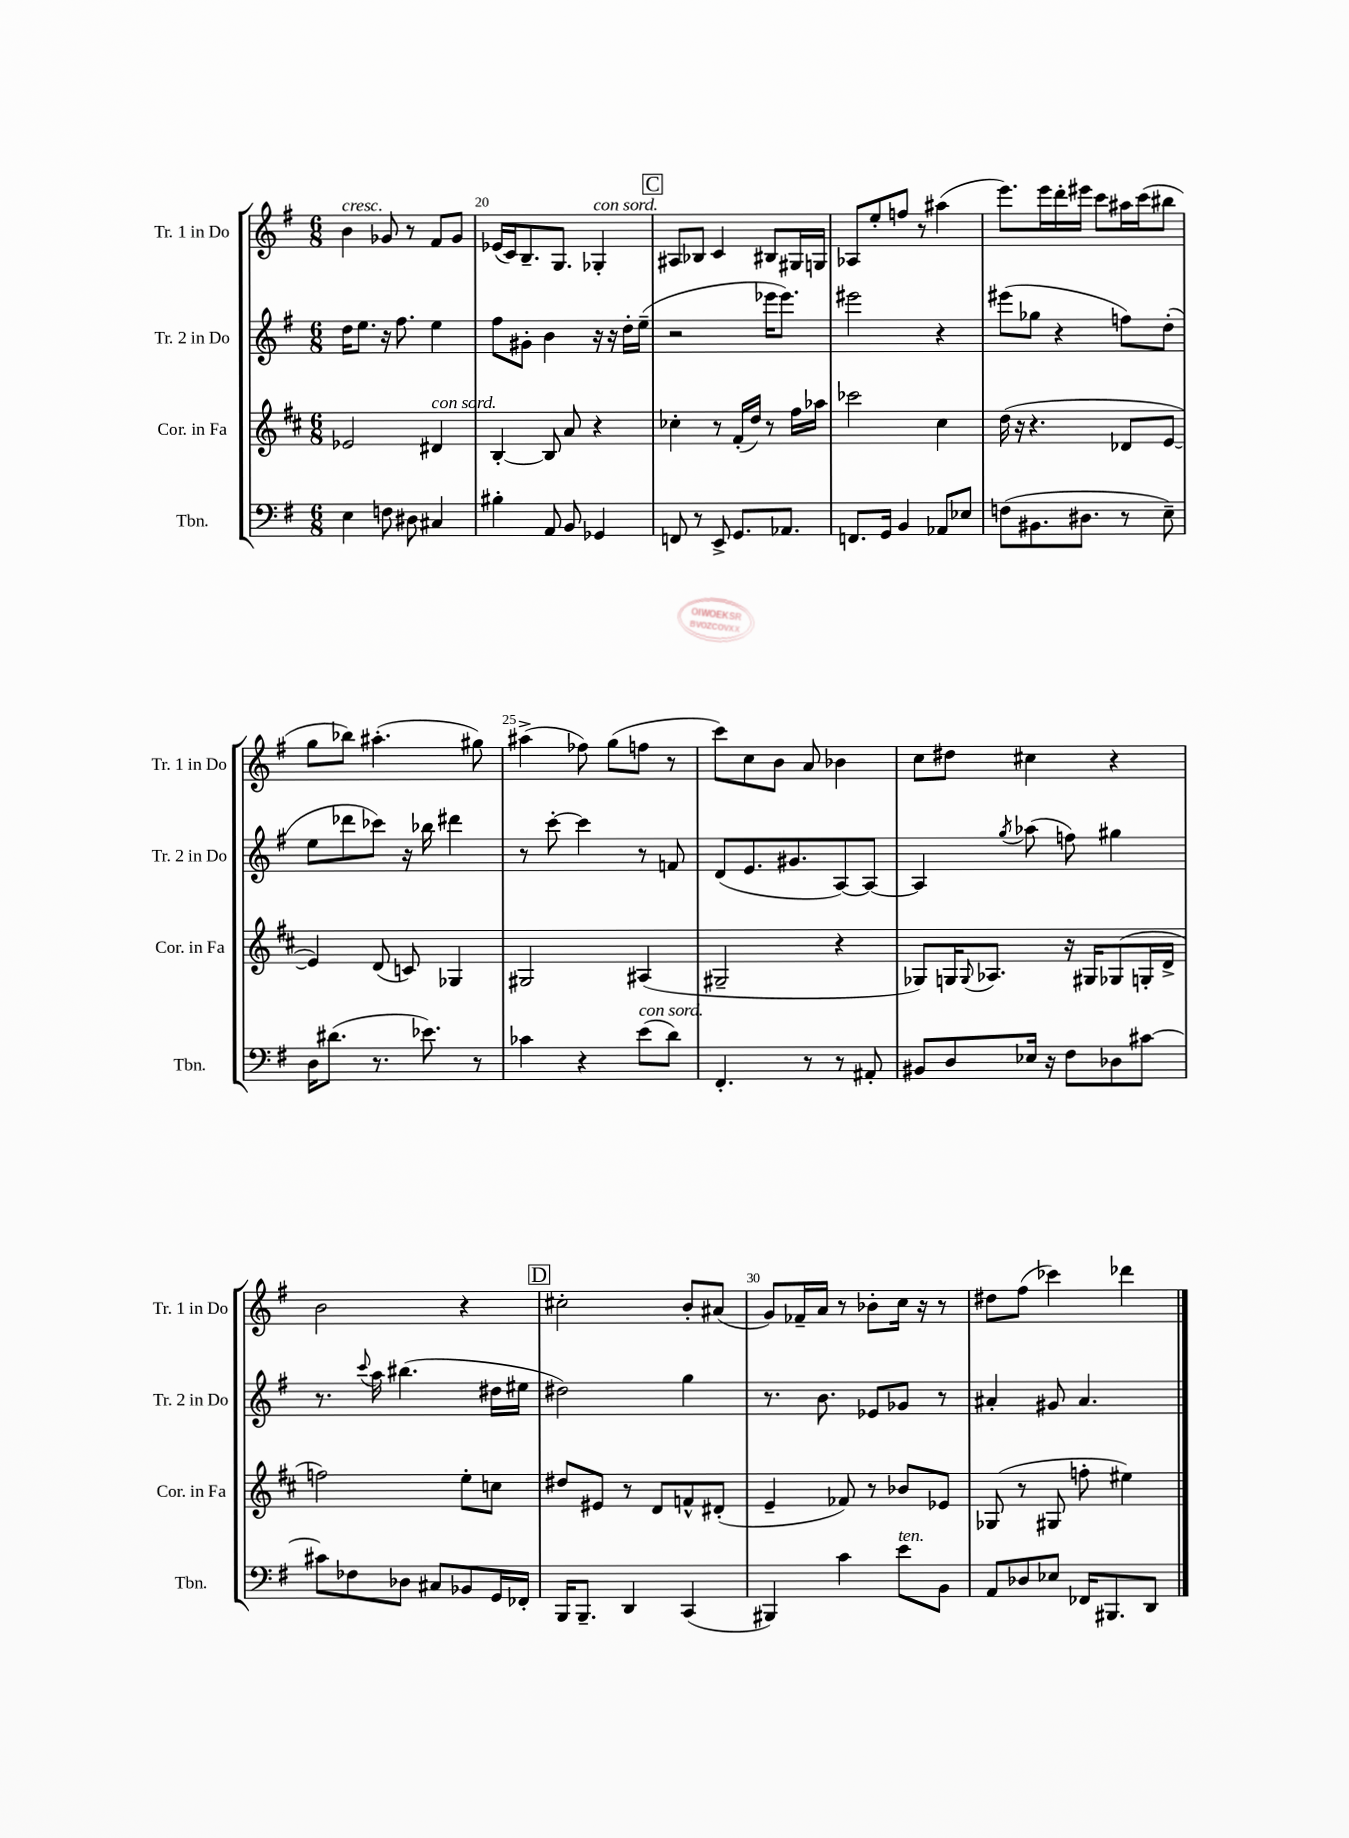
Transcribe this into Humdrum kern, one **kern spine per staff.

**kern	**kern	**kern	**kern
*part4	*part3	*part2	*part1
*staff4	*staff3	*staff2	*staff1
*I"Tbn.	*I"Cor. in Fa	*I"Tr. 2 in Do	*I"Tr. 1 in Do
*I'Tbn.	*I'Cor. in Fa	*I'Tr. 2 in Do	*I'Tr. 1 in Do
*clefF4	*clefG2	*clefG2	*clefG2
*k[f#]	*k[f#c#]	*k[f#]	*k[f#]
*M6/8	*M6/8	*M6/8	*M6/8
=19	=19	=19	=19
!	!	!	!LO:TX:a:i:t=cresc.
4E\	2e-X/	16dd\KL	4b\
.	.	8.ee\J	.
8Fn\	.	16r	8g-X/
.	.	8.ff#\	.
8D#X\	.	.	8r
!	!LO:TX:a:i:t=con sord.	!	!
4C#X/	4d#X/	4ee\	8f#/L
.	.	.	8g-/J
=20	=20	=20	=20
4B#X'\	[4B'/	8ff#\L	(16e-X/LL
.	.	.	16c/J)
.	.	8g#X'\J	8.B~/
8AA/	8B/]	4b\	.
.	.	.	8.G/J
8BB/	8a/	.	.
!	!	!	!LO:TX:a:i:t=con sord.
4GG-X/	4r	16r	4G-X'/
.	.	16r	.
.	.	16dd'\LL	.
.	.	(16ee~\JJ	.
!!LO:REH:place=s1:t=C
=21	=21	=21	=21
8FFn/	4cc-X'\	2r	8A#X/L
8r	.	.	8B-X/J
8EE^/	8r	.	4c/
8.GG/L	(16f#'/LL	.	.
.	16dd/JJ)	.	.
.	8r	16eee-X\KL	8B#X/L
8.AA-X/J	.	8.eee-\J)	.
.	16ff#\LL	.	16G#X/L
.	16aa-X\JJ	.	16Gn/JJ
=22	=22	=22	=22
8.FFn/L	2ccc-X\	2eee#X\	8A-X/L
.	.	.	8ee'/
16GG/Jk	.	.	.
4BB/	.	.	8ffn/J
.	.	.	8r
8AA-X/L	4cc#\	4r	(4aa#X\
8E-X/J	.	.	.
=23	=23	=23	=23
(8Fn\L	(16dd\	(8eee#X\L	8.eee\L)
.	16r	.	.
8.BB#X\	4.r	8gg-X\J	.
.	.	.	16eee\L
.	.	4r	16ddd'\
8.D#X\J	.	.	16eee#X\JJ
.	.	.	8ccc\L
8r	8d-X/L	8ffn\L)	16aa#X\L
.	.	.	(16ccc\J
8E~\)	[8e/J	(8dd'\J	8bb#X\J
!!LO:LB:g=z
=24	=24	=24	=24
16D\KL	4e/])	8ee\L	8gg\L
(8.d#X\J	.	.	.
.	.	8ddd-X\	8bb-X\J)
8.r	(8d/	8ccc-X\J)	(4.aa#X'\
.	8cn/)	16r	.
8.e-X\)	.	16bb-X\	.
.	4G-X/	4ddd#X\	.
8r	.	.	8gg#X\)
=25	=25	=25	=25
4c-X\	2G#X/	8r	(4aa#X^\
.	.	[8ccc'\	.
4r	.	4ccc\]	8ff-X\)
.	.	.	(8gg\L
!LO:TX:a:i:t=con sord.	!	!	!
(8e\L	(4A#X/	8r	8ffn\J
8d\J)	.	8fn/	8r
=26	=26	=26	=26
4.FF#'/	2G#X~/	(8d/L	8ccc\L)
.	.	8.e/	8cc\
.	.	.	8b\J
.	.	8.g#X/	.
8r	.	.	8a/
8r	4r	[8A/)	4b-X\
8AA#X'/	.	8A/J_	.
=27	=27	=27	=27
8BB#X/L	8G-X/L)	4A/]	8cc\L
8D/	16Gn/K	.	8dd#X\J
.	8qqG/	.	.
.	8.A-X/J	.	.
.	.	8qgg/	.
16E-X/Jk	.	(8aa-X\	4cc#X\
16r	.	.	.
8F#\L	16r	8ffn\)	.
.	16G#X/KL	.	.
8D-X\	(8G-X/	4gg#X\	4r
[8c#X\J	16Gn'/L	.	.
.	16d^/JJ	.	.
!!LO:LB:g=z
=28	=28	=28	=28
8c#X\L]	2ffn\)	8.r	2b\
8F-X\	.	.	.
.	.	8qqccc/	.
.	.	16aa\	.
8D-X\J	.	(4.bb#X\	.
8C#X/L	.	.	.
8BB-X/	8ee'\L	.	4r
16GG/L	8ccn\J	16dd#X\LL	.
16FF-X'/JJ	.	16ee#X\JJ	.
!!LO:REH:place=s1:t=D
=29	=29	=29	=29
16BBB/KL	8dd#X/L	2dd#X\)	2cc#X'\
8.BBB~/J	.	.	.
.	8e#X/J	.	.
4DD/	8r	.	.
.	8d/L	.	.
(4CC/	8fn^^/	4gg\	8b'/L
.	(8d#X'/J	.	(8a#X/J
=30	=30	=30	=30
4BBB#X/)	4e~/	8.r	8g/L)
.	.	.	16f-X~/L
.	.	8.b\	16a/JJ
4c\	8f-X/)	.	8r
.	8r	8e-X/L	8b-X'\L
!LO:TX:a:i:t=ten.	!	!	!
8e\L	8b-X/L	8g-X/J	16cc\Jk
.	.	.	16r
8BB\J	8e-X/J	8r	8r
=31	=31	=31	=31
8AA/L	(8G-X/	4a#X'/	8dd#X\L
8D-X/	8r	.	(8ff#\J
8E-X/J	8G#X/	8g#X/	4ccc-X\)
16FF-X/KL	8ffn'\	4.a#/	.
8.BBB#X/	.	.	.
.	4ee#X\)	.	4ddd-X\
8DD/J	.	.	.
==	==	==	==
*-	*-	*-	*-
